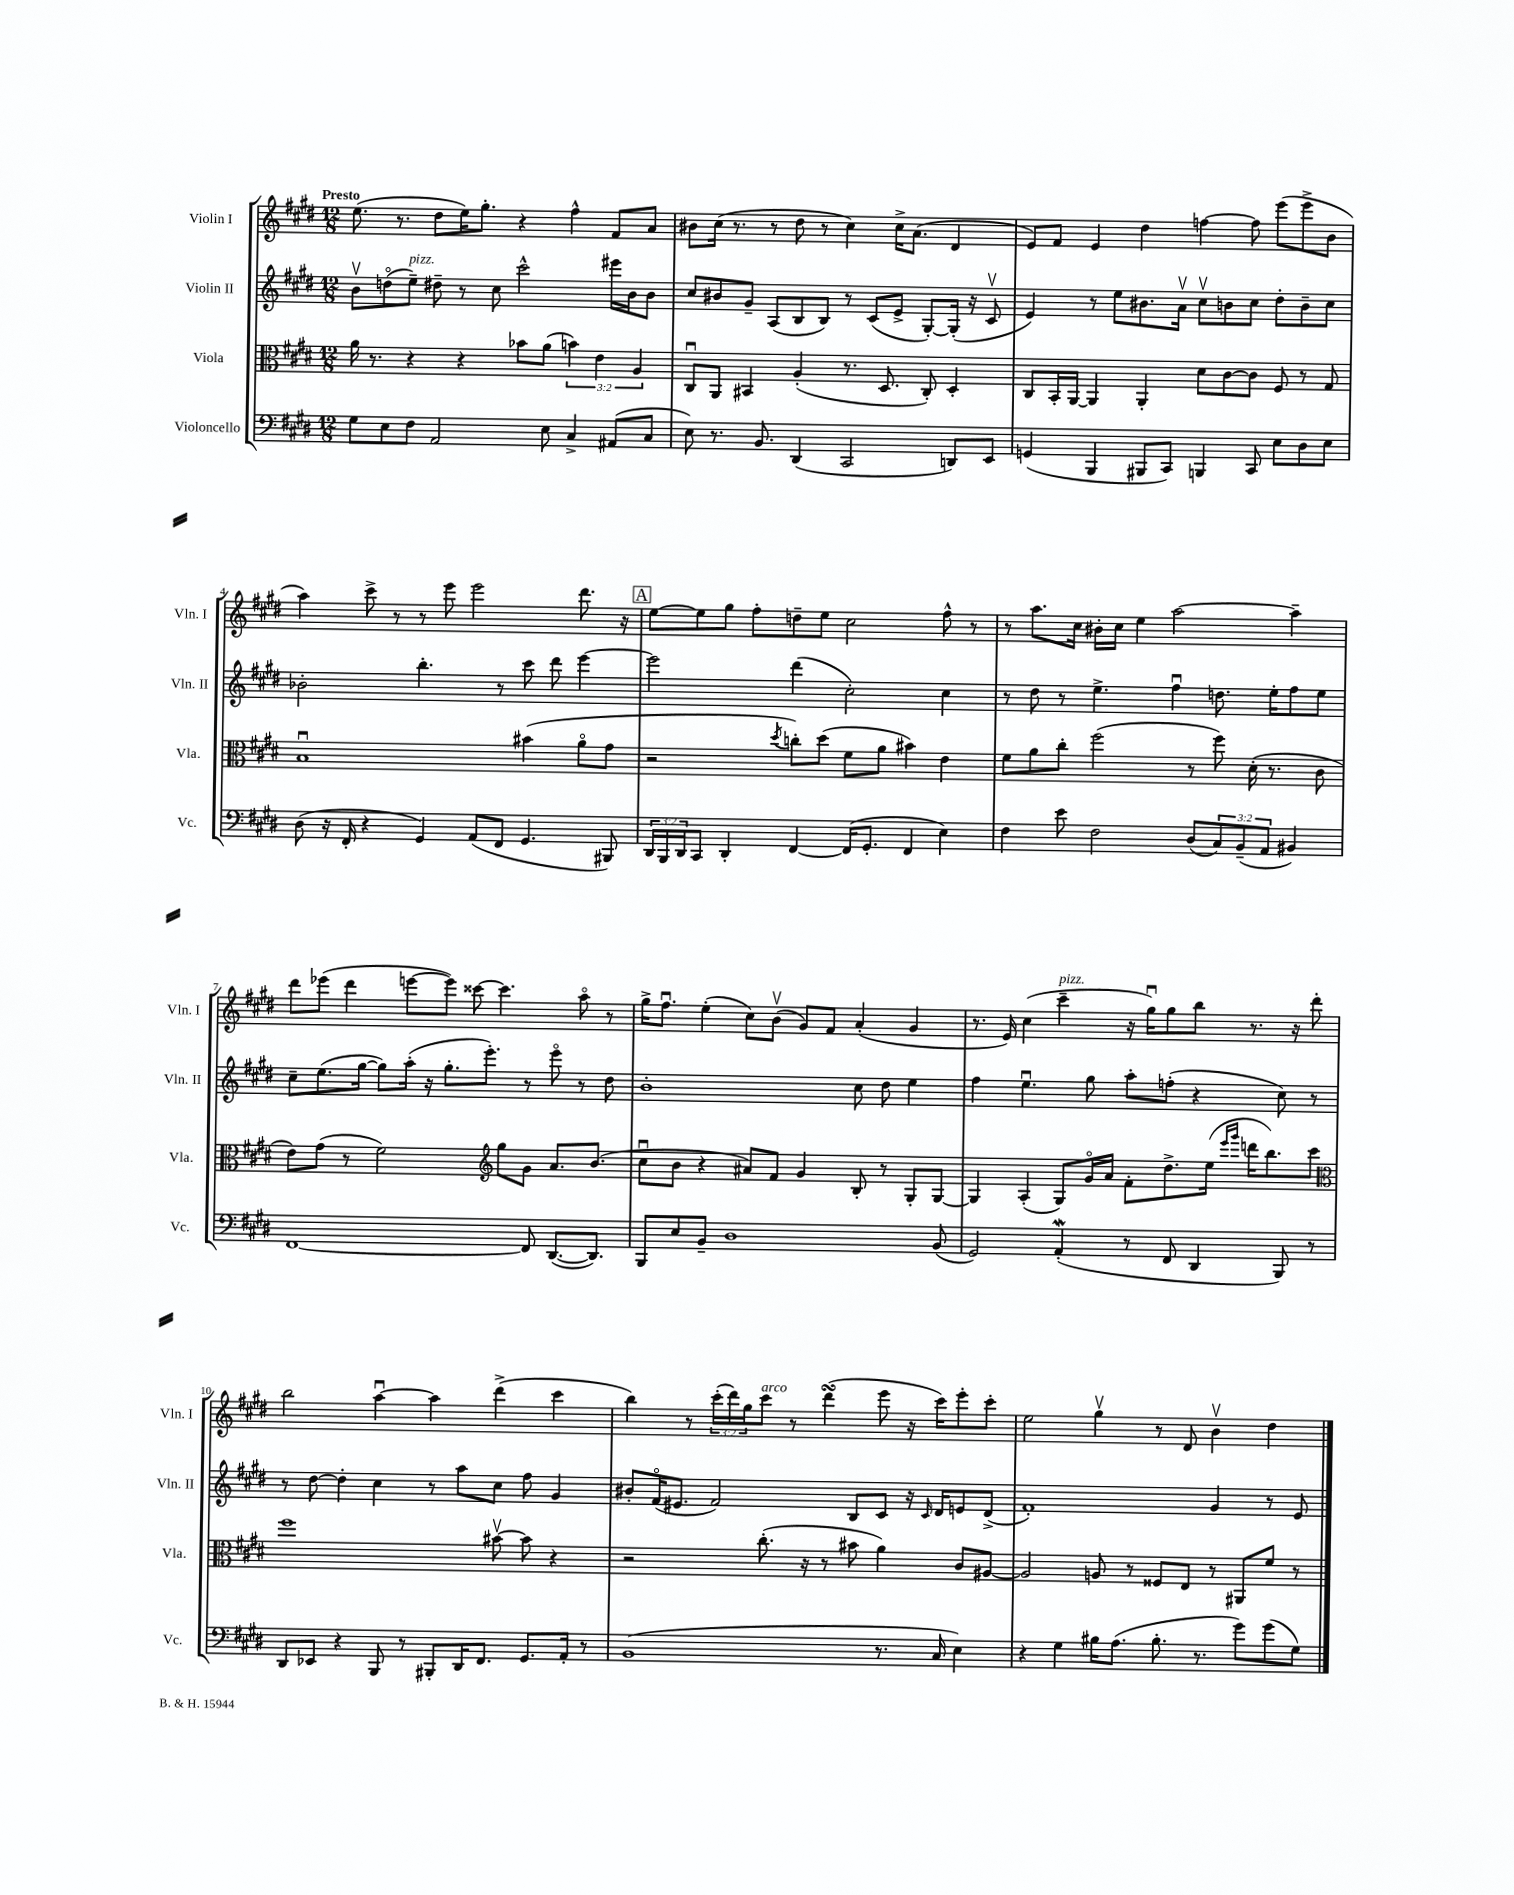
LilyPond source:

<<
\new StaffGroup <<
\new Staff = "s0" \with { instrumentName = "Violin I" shortInstrumentName = "Vln. I" } {
    \clef treble \key e \major \numericTimeSignature \time 12/8 \override Staff.TupletNumber.text = #tuplet-number::calc-fraction-text \tempo "Presto"
    e''8.( r8. dis''8 e''16) gis''8.-. r4 fis''4-^ fis'8 a'8 |
    bis'8 cis''16( r8. r8 dis''8 r8 cis''4) cis''16-> a'8.( dis'4 |
    e'8) fis'8 e'4 dis''4 f''4~ f''8 e'''8( e'''8-> b'8 |
    a''4) cis'''8-> r8 r8 e'''8 e'''2 dis'''8. r16 |
    \mark \markup { \box "A" } e''8~ e''8 gis''8 fis''8-. d''8-- e''8 cis''2 fis''8-^ r8 |
    r8 a''8. cis''16 bis'16-. cis''16 e''4 a''2~ a''4-- |
    dis'''8 ees'''8( dis'''4 e'''8~ e'''8) cisis'''8~ cisis'''4. a''8\flageolet r8 |
    gis''16-> fis''8.\downbow e''4-.( cis''8) b'8\upbow( gis'8) fis'8 a'4-.( gis'4 |
    r8. e'16) cis''4( cis'''4--^\markup { \italic "pizz." } r16 gis''16\downbow) gis''8 b''8 r8. r16 dis'''8-. |
    b''2 a''4~\downbow a''4 dis'''4->( cis'''4 |
    b''4) r8 \tuplet 3/2 { cis'''16-.( dis'''16) gis''16 } cis'''8^\markup { \italic "arco" } r8 dis'''4\turn( e'''8 r16 cis'''16) e'''8-. cis'''8-. |
    e''2 gis''4\upbow r8 dis'8 b'4\upbow dis''4 \bar "|." |
}
\new Staff = "s1" \with { instrumentName = "Violin II" shortInstrumentName = "Vln. II" } {
    \clef treble \key e \major \numericTimeSignature \time 12/8
    b'8\upbow d''8\flageolet( e''8--^\markup { \italic "pizz." }) dis''8-- r8 cis''8 cis'''2-^ eis'''16 b'16 b'8 |
    cis''8 bis'8 gis'8-- a8( b8 b8) r8 cis'8( e'8-> gis8~-.) gis16-.( r16 cis'8\upbow |
    e'4) r8 e''8 bis'8. a'16\upbow cis''8\upbow b'8 cis''8 dis''8-. b'8-- cis''8 |
    bes'2-. b''4.-. r8 cis'''8 dis'''8 e'''4~ |
    \mark \markup { \box "A" } e'''2 dis'''4( cis''2-.) cis''4 |
    r8 dis''8 r8 e''4.-> fis''4\downbow d''8. e''16-. fis''8 e''8 |
    cis''8-- e''8.( gis''16~ gis''8) a''16-.( r16 gis''8.-. e'''8.-.) r8 e'''8\flageolet r8 dis''8 |
    b'1-. cis''8 dis''8 e''4 |
    fis''4 e''4.\downbow gis''8 a''8-. f''8-.( r4 cis''8) r8 |
    r8 dis''8~ dis''4-. cis''4 r8 a''8 cis''8 fis''8 gis'4 |
    bis'8-. fis'16\flageolet( eis'8. fis'2) b8 cis'8 r16 \grace { cis'16 } dis'16 e'8 dis'8->( |
    fis'1-.) gis'4 r8 e'8 \bar "|." |
}
\new Staff = "s2" \with { instrumentName = "Viola" shortInstrumentName = "Vla." } {
    \clef alto \key e \major \numericTimeSignature \time 12/8 \override Staff.TupletNumber.text = #tuplet-number::calc-fraction-text
    a'16 r8. r4 r4 bes'8 a'8( \tuplet 3/2 { b'4) e'4 a4 } |
    cis8\downbow a,8 bis,4 a4-.( r8. dis8. cis8-.) dis4-. |
    cis8 b,16-. a,16~ a,4 a,4-. dis'8 cis'8~ cis'8 fis8 r8 gis8 |
    b1\downbow bis'4( a'8\flageolet gis'8 |
    \mark \markup { \box "A" } r2 \acciaccatura { dis''8 } c''8-.) dis''8( fis'8 a'8 bis'4) e'4 |
    fis'8 a'8 cis''8-. fis''2( r8 fis''8) dis'16-.( r8. cis'8 |
    e'8) gis'8( r8 fis'2) \clef treble gis''8 gis'8 a'8. b'8.( |
    cis''8\downbow b'8 r4 ais'8) fis'8 gis'4 b8-. r8 gis8-. gis8~ |
    gis4 a4-.( gis8) gis'16\flageolet a'16 fis'8-. dis''8.-> e''16( \grace { e'''16 gis'''16 } d'''16 b''8.) cis'''8 |
    \clef alto fis''1 bis'8~\upbow bis'8 r4 |
    r2 cis''8.-.( r16 r8 bis'8 a'4) cis'8 ais8~ |
    ais2 a8 r8 fisis8 e8 r8 ais,8 fis'8 r8 \bar "|." |
}
\new Staff = "s3" \with { instrumentName = "Violoncello" shortInstrumentName = "Vc." } {
    \clef bass \key e \major \numericTimeSignature \time 12/8 \override Staff.TupletNumber.text = #tuplet-number::calc-fraction-text
    gis8 e8 fis8 a,2 e8 cis4-> ais,8( cis8 |
    e8) r8. b,8. dis,4( cis,2 d,8) e,8 |
    g,4( b,,4 bis,,8 cis,8) b,,4 cis,8 e8 dis8 e8 |
    dis8( r16 fis,16-. r4 gis,4) a,8( fis,8 gis,4. bis,,8) |
    \mark \markup { \box "A" } \tuplet 3/2 { dis,16 b,,16 dis,16 } cis,8 dis,4-. fis,4~ fis,16( gis,8.-. fis,4 e4) |
    fis4 e'8 fis2 dis8( \tuplet 3/2 { cis8) b,8--( a,8 } bis,4) |
    fis,1~ fis,8 dis,8.~( dis,8.) |
    b,,8 e8 b,8-- dis1 b,8( |
    gis,2) a,4-.\mordent( r8 fis,8 dis,4 b,,8) r8 |
    dis,8 ees,8 r4 b,,8 r8 bis,,8-. dis,16 fis,8. gis,8. a,16-. r8 |
    b,1( r8. cis16 e4) |
    r4 gis4 bis16 a8.( bis8.-. r8. gis'8) gis'8( gis8) \bar "|." |
}
>>
>>
